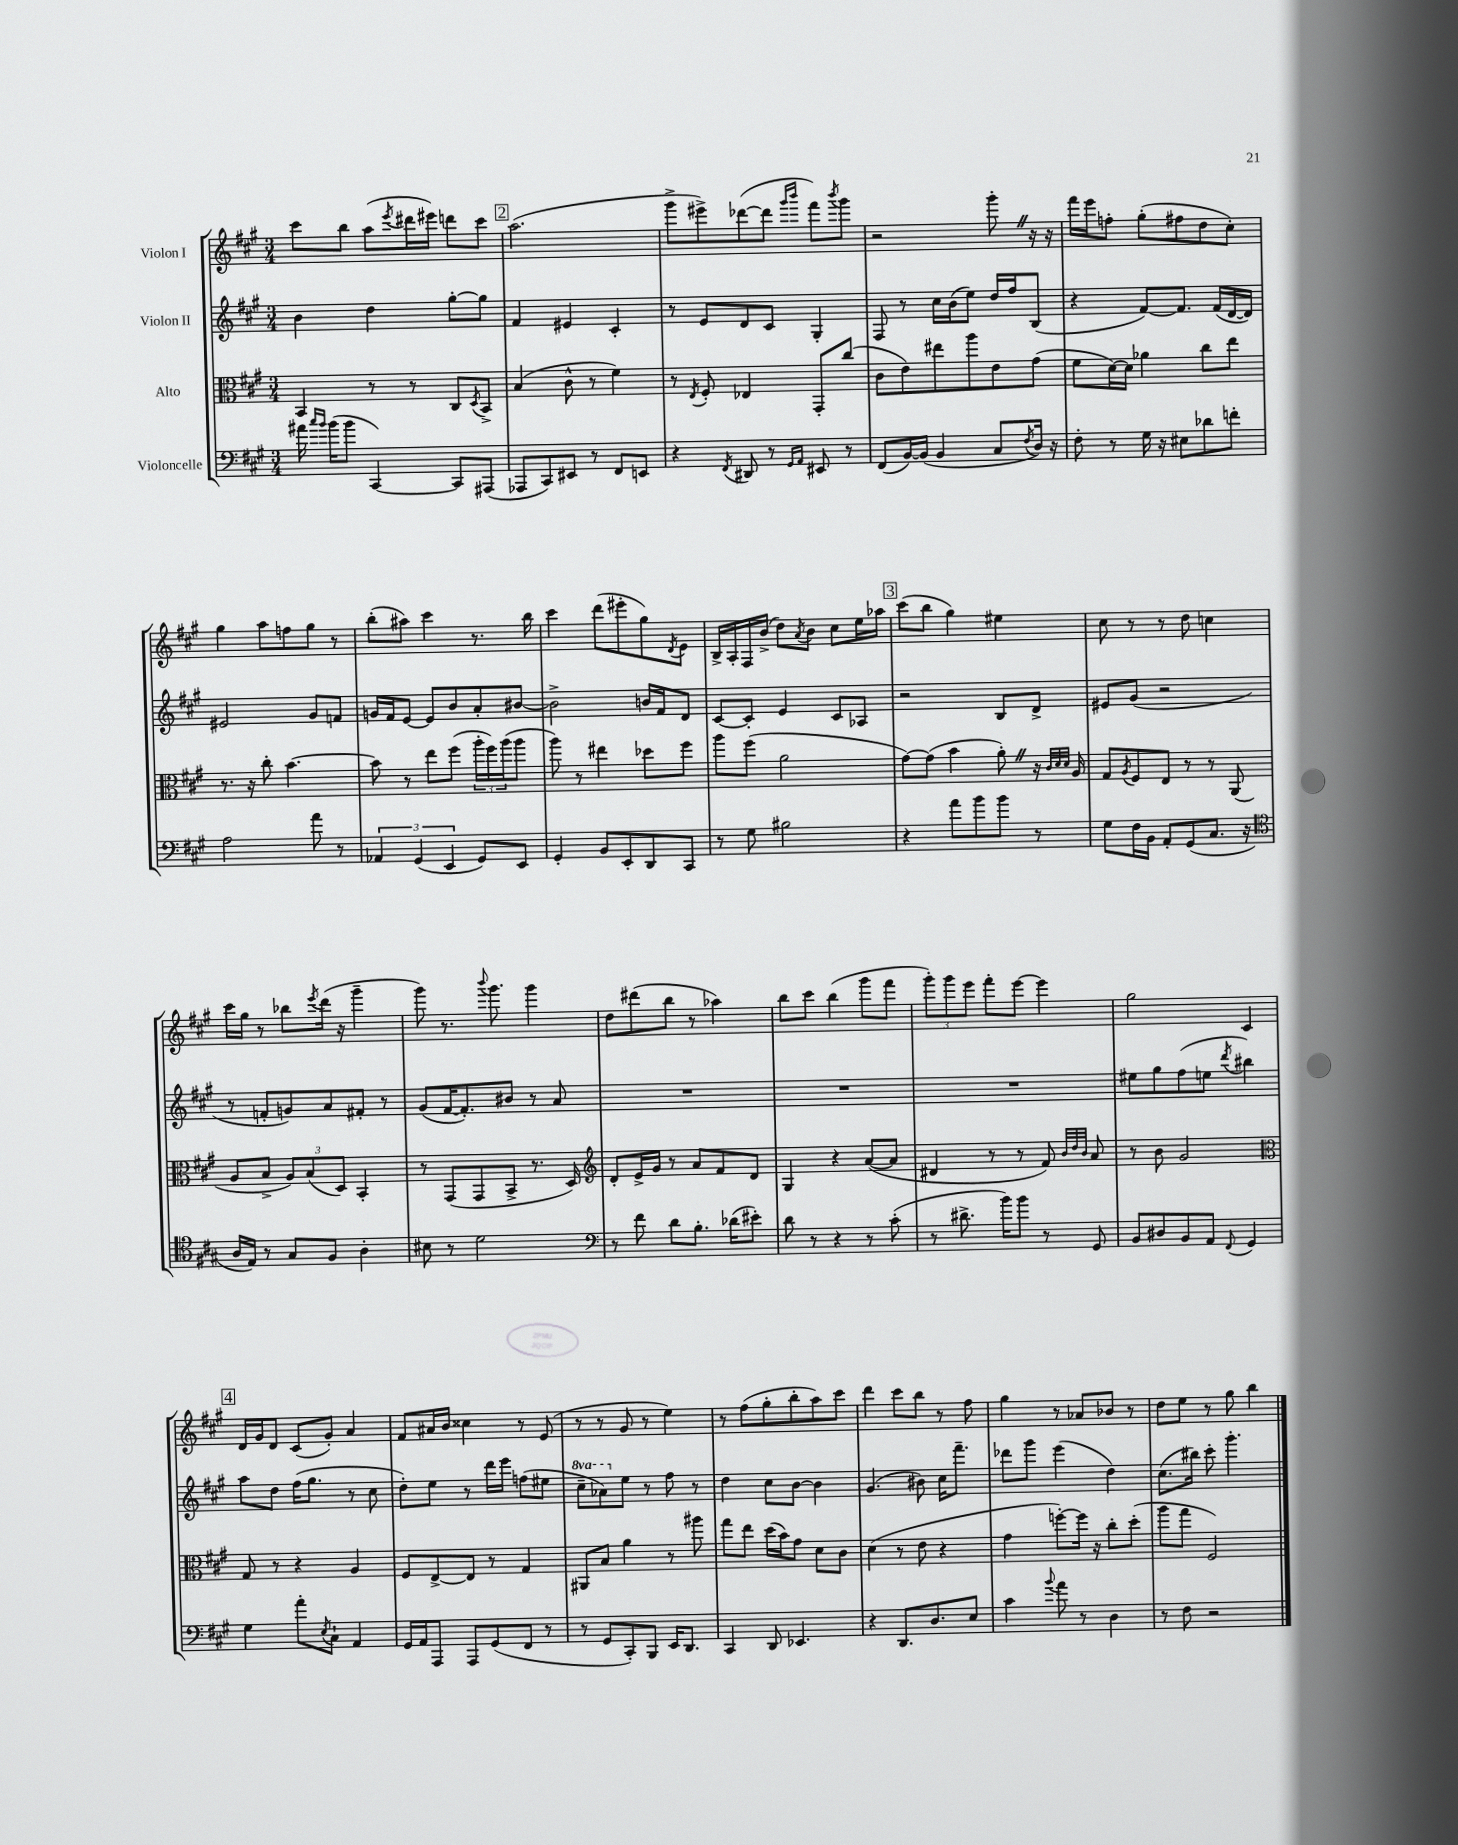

**kern	**kern	**kern	**kern
*staff4	*staff3	*staff2	*staff1
*clefF4	*clefC3	*clefG2	*clefG2
*k[f#c#g#]	*k[f#c#g#]	*k[f#c#g#]	*k[f#c#g#]
*M3/4	*M3/4	*M3/4	*M3/4
16a#	4BB	4b	8ccc#
16qqcc#	.	.	.
16qqb	.	.	.
(16b	.	.	.
8b	.	.	8bb
[4CC#)	8r	4dd	(8aa
.	.	.	8qeee
.	8r	.	16ddd#
.	.	.	16eee#)
8CC#]	8C#	[8gg#'	8ddd
.	8qD	.	.
(8AAA#	8BB^	8gg#]	8ccc#
=	=	=	=
8AAA-	(4B	4f#	(2.aa
8CC#)	.	.	.
8EE#	8c#^^	4e#	.
8r	8r	.	.
8FF#	4f#)	4c#'	.
8EE	.	.	.
=	=	=	=
4r	8r	8r	8ggg#^
.	8qE	.	.
.	8F#'	8e	8eee#^)
8qFF#	.	.	.
8DD#	4E-	8d	([8ddd-
8r	.	8c#	8ddd-]
16qqGG#	.	.	16qqggg#
16qqAA	.	.	16qqbbb
8EE#	8GG#'	4G#'	8fff#)
.	.	.	8qbbb
8r	(8cc#	.	8ggg#
=	=	=	=
(8FF#	8c#	8F#	2r
[16BB)	8e)	8r	.
(16BB]	.	.	.
4BB	8ee#	16cc#	.
.	.	(16b	.
.	8aa	8ee)	.
8C#	8e	16dd	8ggg#'
.	.	16ff#	.
8qF#	.	.	.
16D)	(8g#	(8B	16r
16r	.	.	16r
=	=	=	=
8F#'	8f#	4r	16fff#
.	.	.	16eee
8r	[16d)	.	8ff'
.	16d]	.	.
16G#	4a-	[8f#)	(8gg#'
16r	.	.	.
8E#	.	8.f#]	8ff#
8d-	8cc#	.	8dd
.	.	(16f#	.
8f'	8ee	[16d	8cc#')
.	.	16d])	.
=	=	=	=
2A	8.r	2e#	4gg#
.	16r	.	.
.	8cc#'	.	8aa
.	[4.b	.	8ff
8a	.	8g#	8gg#
8r	.	8f	8r
=	=	=	=
6AA-	8b]	16g	(8bb'
.	.	16f#	.
.	8r	[8e	8aa#)
(6GG#	.	.	.
.	8ee	8e]	4ccc#
6EE	.	.	.
.	(8ff#	8b	.
8GG#)	24aa'	8a'	8.r
.	24ff#)	.	.
.	(24aa	.	.
8EE	8aa	[8b#	.
.	.	.	16bb
=	=	=	=
4GG#'	8aa)	2b#^]	4ccc#
.	8r	.	.
8BB	4ee#	.	(8ddd
8EE'	.	.	8eee#'
8DD	8dd-	16b	8gg#)
.	.	16f#	.
.	.	.	8qd
8CC#	8ff#	8d	8e
=	=	=	=
8r	8aa	[8c#	16B^
.	.	.	16A'
8G#	(8ff#	8c#']	16F#
.	.	.	(16b^
2B#	2a	4e	8dd)
.	.	.	8qa
.	.	.	8b
.	.	8c#	8cc#
.	.	8A-	16ee
.	.	.	16aa-
=	=	=	=
4r	[8g#)	2r	(8ccc#
.	(8g#]	.	8bb
8a	4b	.	4gg#)
8b	.	.	.
8b	8a')	8B	4ee#
8r	16r	8d^	.
.	32qqc#	.	.
.	32qqd	.	.
.	32qqd	.	.
.	16A	.	.
=	=	=	=
8G#	8G#	8e#	8cc#
.	8qA	.	.
16F#	8F#	(8g#	8r
16BB	.	.	.
8AA'	8E	2r	8r
(8GG#	8r	.	8dd
8.C#	8r	.	4cc
.	(8AA	.	.
16r	.	.	.
=	=	=	=
*clefC4	*	*	*
16A	8A	8r	16ccc#
16E)	.	.	16gg#
8r	8B^	8f'	8r
8G#	12A)	8g)	8bb-
.	(12B	.	.
.	.	.	8qeee
8F#	.	8a	(16ddd
.	12D)	.	.
.	.	.	16r
4A'	4BB'	8f#'	4ggg#~
.	.	8r	.
=	=	=	=
8B#	8r	(8g#	8ggg#)
8r	(8GG#	[16f#	8.r
.	.	8.f#'])	.
2d	8GG#	.	.
.	.	.	8qqbbb
.	.	.	8.ggg#
.	8BB^	8b#	.
.	8.r	8r	4ggg#
.	.	8a	.
.	16D)	.	.
=	=	=	=
*clefF4	*clefG2	*	*
8r	8d'	2.r	8dd
8f#	16e^	.	(8ddd#
.	16g#	.	.
8d	8r	.	8bb
8.B'	8a	.	8r
.	8f#	.	4aa-)
(16d-	.	.	.
8e#')	8d	.	.
=	=	=	=
8d	4G#	2.r	8bb
8r	.	.	8ccc#
4r	4r	.	(4bb
8r	([8a	.	8ggg#
(8c#'	8a]	.	8fff#
=	=	=	=
8r	4d#	2.r	12ggg#')
.	.	.	12ggg#
8.d#^	.	.	.
.	.	.	12eee
.	8r	.	8fff#'
16b)	.	.	.
8b	8r	.	[8eee
8r	8f#)	.	4eee]
.	32qqb	.	.
.	32qqdd	.	.
.	32qqb	.	.
8GG#	8a	.	.
=	=	=	=
8BB	8r	8ee#	2gg#
8D#	8b	8gg#	.
8BB	2g#	(8ff#	.
8AA	.	8ee	.
8qqFF#	.	8qddd	.
4GG#	.	4bb#)	4c#
=	=	=	=
*	*clefC3	*	*
4G#	8G#	8aa	16d
.	.	.	16g#
.	8r	8dd	8d
8a'	4r	(16ff#	(8c#
.	.	8.gg#	.
8qE	.	.	.
8C#`	.	.	8g#')
4AA	4A	8r	4a
.	.	8cc#	.
=	=	=	=
16GG#	8F#	8dd')	8f#
16AA	.	.	.
8AAA	[8E^	8ee	16a#
.	.	.	16b
8AAA	8E]	8r	4cc##
(8GG#	8r	16ddd	.
.	.	16eee	.
8FF#	4G#	(8ff	8r
8r	.	8ee#	(8e
=	=	=	=
8r	8AA#	8ccc#~	8r
8GG#	8B	8aa-)	8r
8CC#')	4a	8ee	8g#
8BBB	.	8r	8r
16EE	8r	8ff#	4ee)
8.DD	.	.	.
.	8aa#	8r	.
=	=	=	=
4CC#	8gg#	4dd	8r
.	8ee	.	(8ff#
8DD	(16dd	8cc#	8gg#'
.	16b)	.	.
4.EE-	8g#	[8b	8bb'
.	8d	4b]	8aa)
.	8c#	.	8ccc#
=	=	=	=
4r	(4d	(4.g#	4ddd
8.DD	8r	.	8ccc#
.	8e	8b#)	8bb
8.D	.	.	.
.	4r	16cc#	8r
.	.	8.fff#~	.
8E	.	.	8ff#
=	=	=	=
4c#	4g#	8ddd-	4gg#
.	.	8ggg#	.
8qqb	.	.	.
8a	[8ff')	(4eee	8r
8r	16ff]	.	8a-
.	16r	.	.
4D	8cc#'	4dd)	8b-
.	(8dd'	.	8r
=	=	=	=
8r	8aa	(8.cc#	8dd
8F#	8gg#	.	8ee
.	.	16bb#)	.
2r	2F#)	8ccc#'	8r
.	.	4.ggg#'	8gg#
.	.	.	4bb
==	==	==	==
*-	*-	*-	*-
